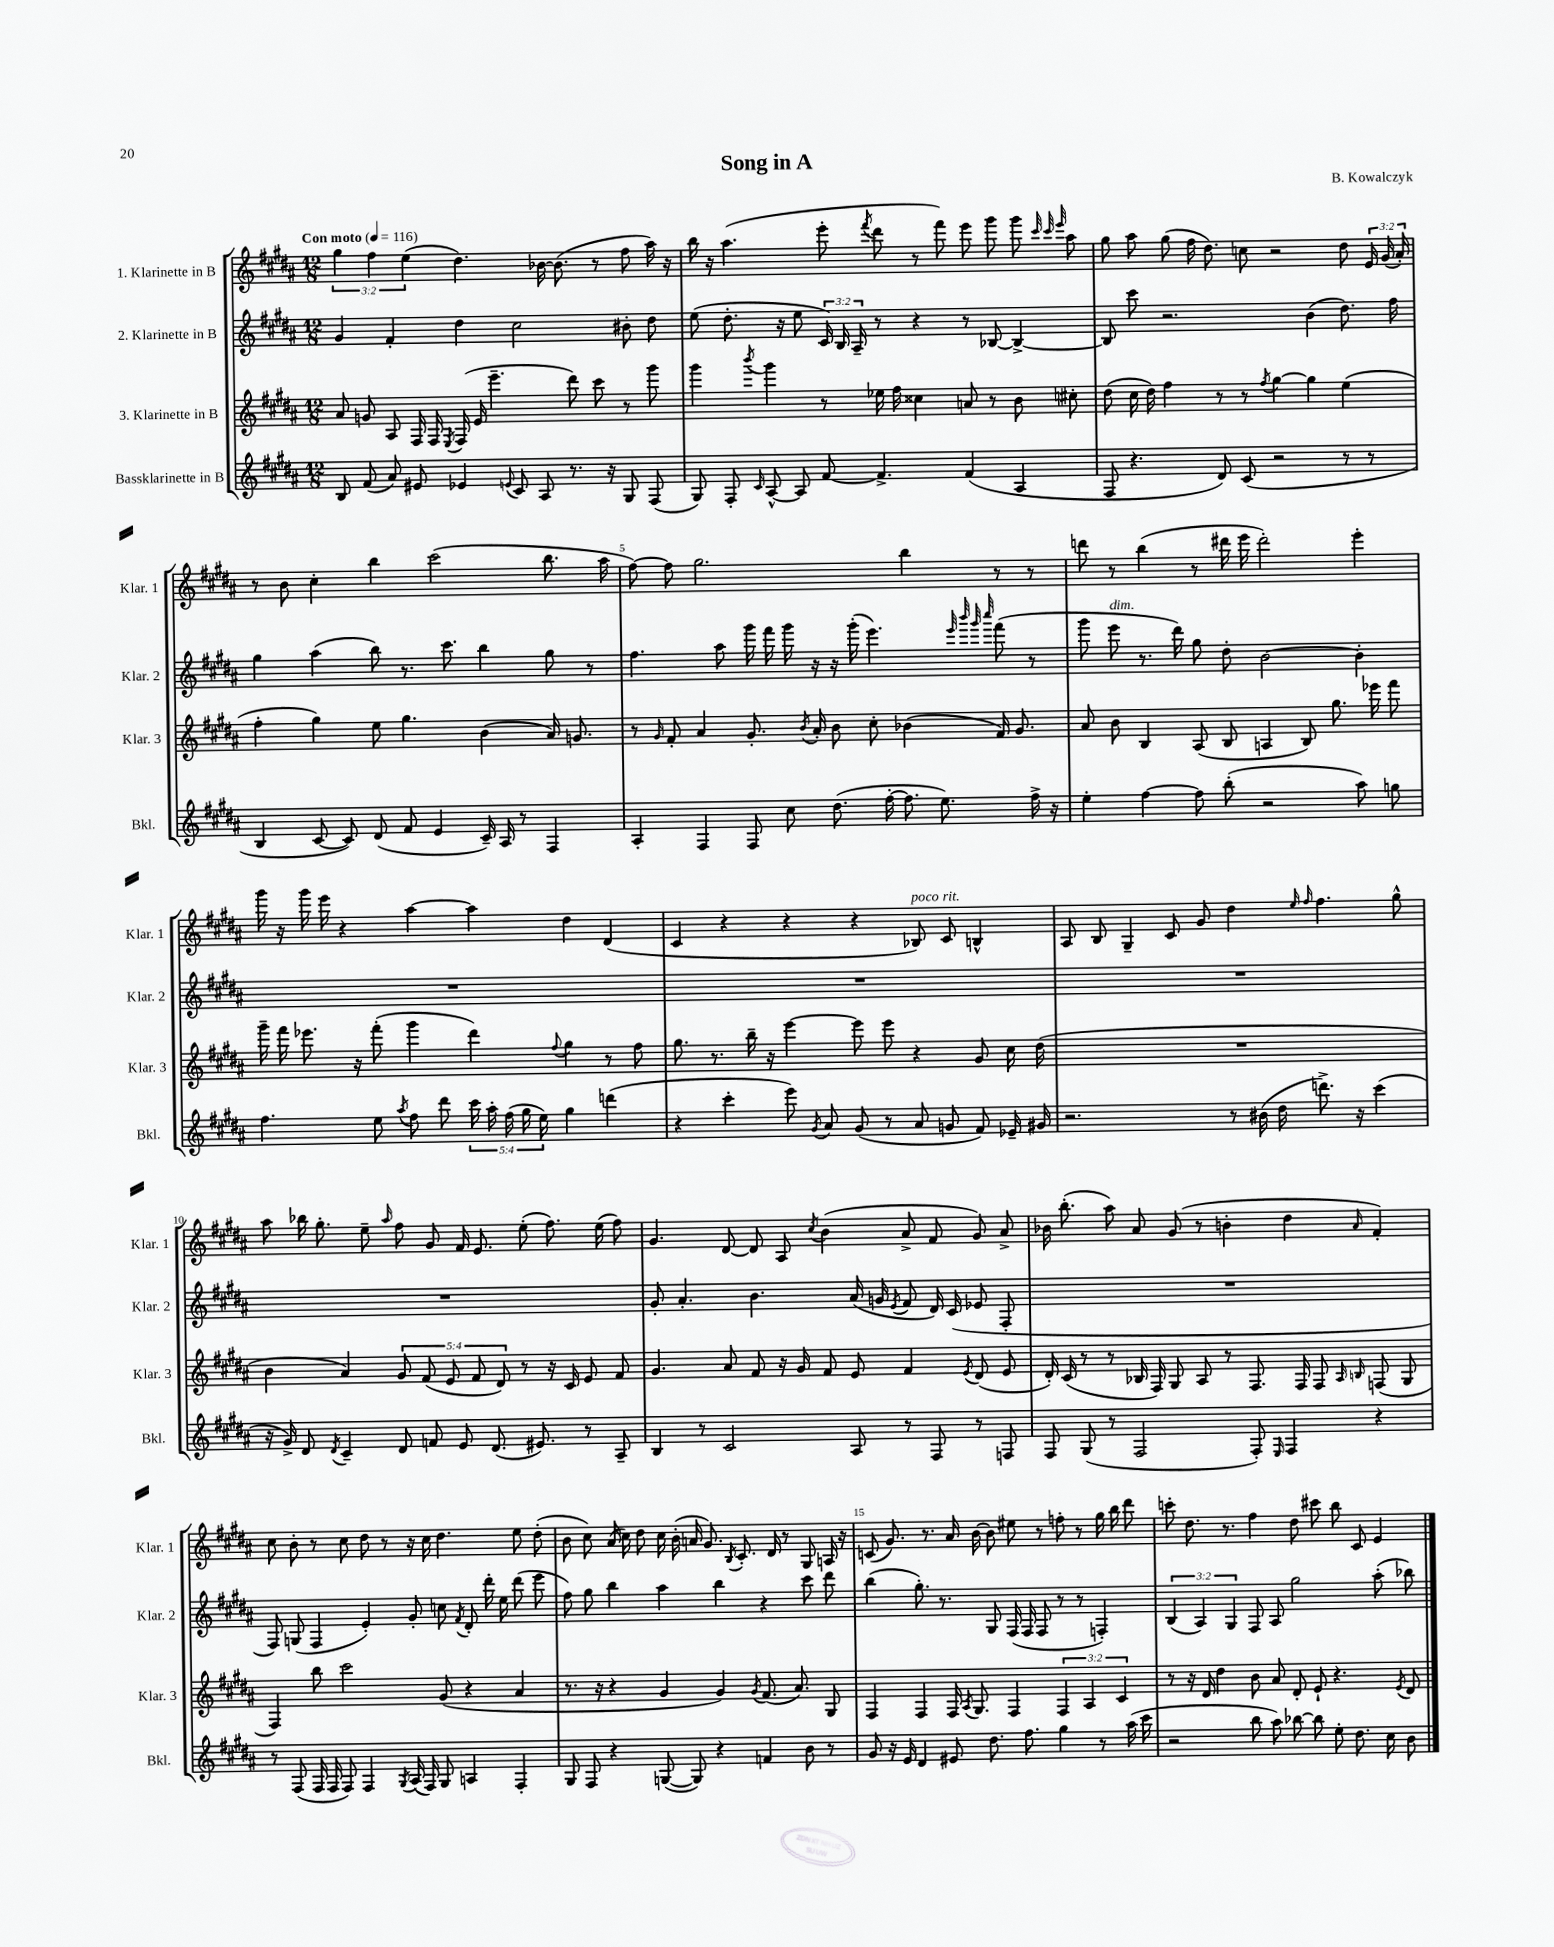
\header { title = "Song in A" composer = "B. Kowalczyk" }
<<
\new StaffGroup <<
\new Staff = "s0" \with { instrumentName = "1. Klarinette in B" shortInstrumentName = "Klar. 1" } {
    \clef treble \key b \major \numericTimeSignature \time 12/8 \override Staff.TupletNumber.text = #tuplet-number::calc-fraction-text \tempo "Con moto" 4 = 116
    \autoBeamOff \tuplet 3/2 { gis''4 fis''4 e''4( } dis''4.) bes'16~ bes'8.( r8 fis''8 ais''16) r16 |
    b''16 r16 ais''4.( e'''8-. \acciaccatura { fis'''8 } dis'''8 r8 fis'''8) e'''8 gis'''8 gis'''8 \grace { cis'''32 cis'''32 e'''32 } ais''8 |
    gis''8 ais''8 gis''8( fis''16 dis''8.) c''8 r2 dis''8 \tuplet 3/2 { e'16 gis'16( ais'16-.) } |
    r8 b'8 cis''4-. b''4 cis'''2( b''8. ais''16 |
    fis''8~) fis''8 gis''2. b''4 r8 r8 |
    d'''8 r8 b''4( r8 dis'''16 e'''16 dis'''2-.) e'''4-. |
    gis'''16 r16 gis'''16 e'''16 r4 ais''4~ ais''4 dis''4 dis'4( |
    cis'4 r4 r4 r4 bes8^\markup { \italic "poco rit." }) cis'8 b4-^ |
    ais8 b8 gis4-- cis'8 gis'8 dis''4 \grace { e''16 fis''16 } fis''4. gis''8-^ |
    ais''8 bes''16 gis''8.-. e''8-- \grace { ais''16 } fis''8 gis'8 fis'16 e'8. e''8-.( fis''8.) e''16( fis''8) |
    gis'4. dis'8~ dis'8 ais8 \acciaccatura { cis''8 } b'4( ais'8-> fis'8 gis'8) ais'8-> |
    bes'16 b''8.-.( ais''8) ais'8 gis'8( r8 b'4-. dis''4 \grace { ais'16 } fis'4-.) |
    cis''8 b'8-. r8 cis''8 dis''8 r8 r16 cis''16 dis''4. e''8 dis''8-.( |
    b'8 cis''8) ais'16( cis''16) dis''8 cis''16 b'16-.( a'16 gis'8.) \acciaccatura { b8 } cis'8.-. dis'16 r8 gis8 a16 r16 |
    c'8( gis'8.) r8. ais'16 b'16~ b'8 eis''8 r8 f''8-. r8 gis''16 b''16 dis'''8 |
    c'''8-. dis''8. r8. fis''4 dis''8 cis'''8 b''8 cis'8 e'4 \bar "|." |
}
\new Staff = "s1" \with { instrumentName = "2. Klarinette in B" shortInstrumentName = "Klar. 2" } {
    \clef treble \key b \major \numericTimeSignature \time 12/8 \override Staff.TupletNumber.text = #tuplet-number::calc-fraction-text
    \autoBeamOff gis'4 fis'4-. dis''4 cis''2 bis'8-. dis''8 |
    e''8( dis''8.-. r16 e''8 \tuplet 3/2 { cis'16) b16 ais16-- } r8 r4 r8 bes8~ bes4~-> |
    bes8 cis'''8 r2. b'4( dis''8.) fis''16 |
    gis''4 ais''4( b''8) r8. cis'''8. b''4 gis''8 r8 |
    fis''4. ais''8 gis'''16 fis'''16 gis'''16 r16 r16 gis'''16-.( e'''4.) \grace { e'''32 b'''32 gis'''32 cis''''32 } fis'''8( r8 |
    gis'''8 e'''8^\markup { \italic "dim." } r8. dis'''16) gis''8 dis''8-. b'2~ b'4-. |
    R1. |
    R1. |
    R1. |
    R1. |
    gis'8-. ais'4.-. b'4. ais'16( g'16 \acciaccatura { e'8 } fis'8 dis'16) cis'16( ees'8 fis8-. |
    R1. |
    fis8) g8( fis4 e'4-.) gis'8-. c''8 \acciaccatura { fis'8 } dis'8-. dis'''16-. e''16 dis'''8( e'''8 |
    fis''8) gis''8 b''4 ais''4 b''4 r4 cis'''8 dis'''8 |
    b''4( gis''8.-.) r8. gis8 fis16( fis16 fis8 r8 r8 f4-.) |
    \tuplet 3/2 { b4( ais4) gis4 } fis8 ais8 gis''2 ais''8-.( bes''8) \bar "|." |
}
\new Staff = "s2" \with { instrumentName = "3. Klarinette in B" shortInstrumentName = "Klar. 3" } {
    \clef treble \key b \major \numericTimeSignature \time 12/8 \override Staff.TupletNumber.text = #tuplet-number::calc-fraction-text
    \autoBeamOff ais'8 g'8 ais8 fis16 fis16 \acciaccatura { e8 } fis16( e'16 e'''4.-- dis'''8) cis'''8 r8 gis'''8 |
    gis'''4 \acciaccatura { b'''8 } gis'''4 r8 ees''16 fis''16 cisis''4 a'8 r8 b'8 cis''8-. |
    dis''8( cis''16 dis''16) fis''4 r8 r8 \acciaccatura { fis''8 } gis''4~ gis''4 e''4( |
    fis''4-. gis''4) e''8 gis''4. b'4( ais'16) g'8. |
    r8 \grace { gis'16 } fis'8-. ais'4 gis'8.-. \acciaccatura { b'8 } ais'16-. b'8 cis''8-. bes'4( fis'16) gis'8. |
    ais'8 b'8 b4 ais8( b8 a4 b8) gis''8. ees'''16 fis'''8 |
    gis'''16-- fis'''16 ees'''8. r16 fis'''8-.( gis'''4 dis'''4) \appoggiatura { fis''8 } gis''4 r8 fis''8 |
    gis''8. r8. b''16-- r16 e'''4~ e'''8 e'''8 r4 gis'8 cis''16 dis''16( |
    R1. |
    b'4 ais'4) \tuplet 5/4 { gis'8 fis'8( e'8 fis'8 dis'8) } r8 r16 cis'16 e'8 fis'8 |
    gis'4. ais'8 fis'8 r16 gis'16 fis'8 e'8 fis'4 \acciaccatura { e'8 } dis'8( e'8 |
    dis'16-.) cis'16( r8 r8 bes16 fis16) gis8 ais8 r8 fis8. fis16 fis8 \grace { ais16 b16 } f8( gis8 |
    fis4) b''8 cis'''2 gis'8( r4 ais'4 |
    r8. r16 r4 gis'4 gis'4) \acciaccatura { gis'8 } fis'8.( ais'8.) gis8 |
    fis4 fis4 fis16 \acciaccatura { ais8 } gis8. fis4 \tuplet 3/2 { fis4 ais4 cis'4 } |
    r8 r16 dis'16 dis''4 b'8 ais'8 dis'8-. e'8-! r4. \acciaccatura { e'8 } dis'8 \bar "|." |
}
\new Staff = "s3" \with { instrumentName = "Bassklarinette in B" shortInstrumentName = "Bkl." } {
    \clef treble \key b \major \numericTimeSignature \time 12/8 \override Staff.TupletNumber.text = #tuplet-number::calc-fraction-text
    \autoBeamOff b8 fis'8( ais'8) eis'8 ees'4 \appoggiatura { e'8 } cis'8 ais8 r8. r16 gis8 fis8( |
    gis8) fis8-. \grace { cis'16 } ais8~-^ ais8 fis'8~ fis'4.-> fis'4( ais4 |
    fis8 r4. dis'8) cis'8( r2 r8 r8 |
    b4 cis'8~ cis'8) dis'8( fis'8 e'4 cis'16--) ais16 r8 fis4 |
    ais4-. fis4 fis8 cis''8 dis''8.( fis''16~-. fis''8. e''8.) fis''16-> r16 |
    e''4-. fis''4~ fis''8 b''8-.( r2 ais''8) g''8 |
    fis''4. e''8 \acciaccatura { ais''8 } fis''8 dis'''8 \tuplet 5/4 { cis'''16 ais''16-. fis''16( gis''16 e''16) } gis''4 d'''4( |
    r4 cis'''4-. e'''8) \acciaccatura { gis'8 } ais'8 gis'8( r8 ais'8 g'8 fis'8) ees'16-- gis'16 |
    r2. r8 bis'16( dis''16 d'''8.->) r16 cis'''4( |
    r16 gis'16->) dis'8 \acciaccatura { dis'8 } cis'4-- dis'8 f'8 e'8 dis'8.( eis'8.) r8 ais8-- |
    b4 r8 cis'2 ais8 r8 fis8 r8 f8 |
    fis8 gis8( r8 fis2 fis8-.) \grace { e16 } fis4 r4 |
    r8 fis8( fis16 fis16 fis8) fis4 \acciaccatura { gis8 } ais16( fis16) gis8 a4 fis4-. |
    gis8 fis8 r4 g8~( g8) r4 f'4 b'8 r8 |
    gis'8 r16 e'16 dis'4 eis'8 dis''8. fis''8. gis''4 r8 ais''16( cis'''16 |
    r2 b''8 ais''8) bes''8~ bes''8 e''8-. dis''8. cis''16 b'8 \bar "|." |
}
>>
>>
\layout { \context { \Score \override BarNumber.break-visibility = ##(#f #t #t) barNumberVisibility = #(every-nth-bar-number-visible 5) } }
